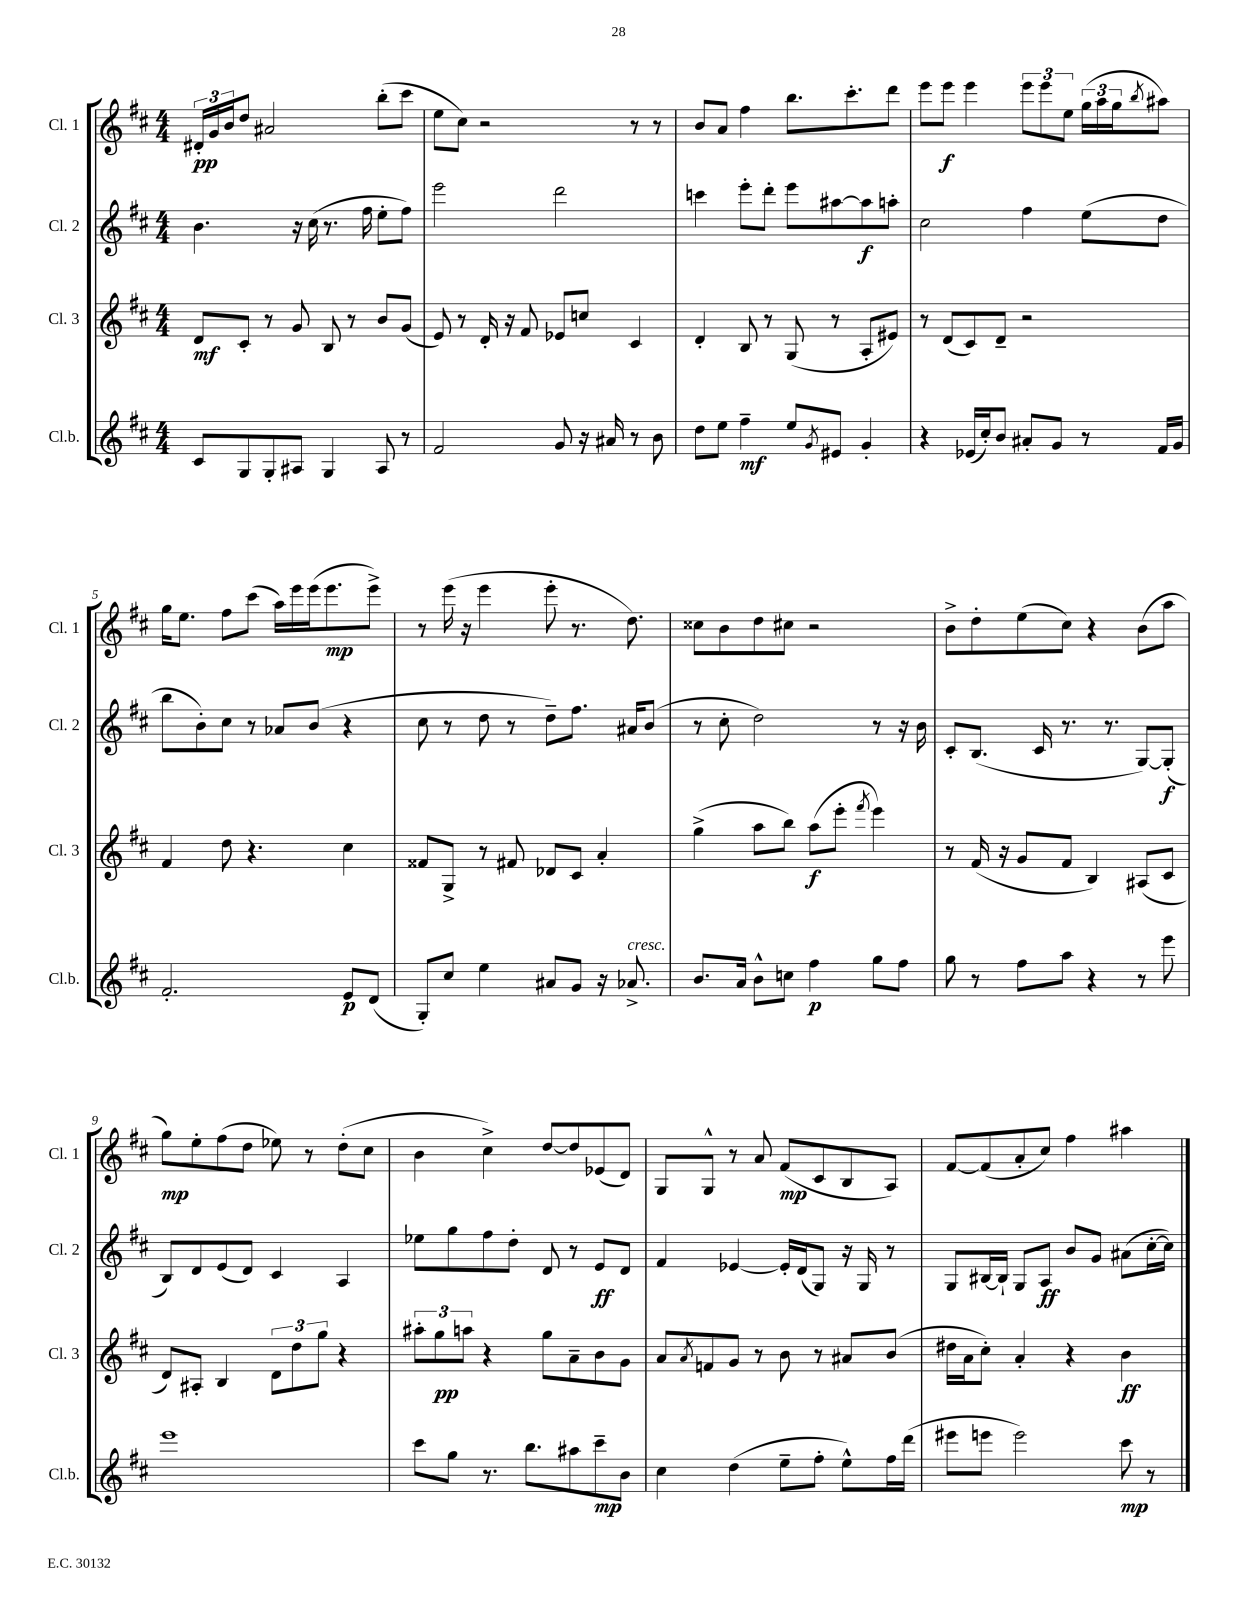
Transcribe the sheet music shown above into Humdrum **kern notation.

**kern	**kern	**kern	**kern
*staff4	*staff3	*staff2	*staff1
*clefG2	*clefG2	*clefG2	*clefG2
*k[f#c#]	*k[f#c#]	*k[f#c#]	*k[f#c#]
*M4/4	*M4/4	*M4/4	*M4/4
8c#/L	8d/L	4.b\	24d#'/LL
.	.	.	24g/
.	.	.	24b/J
8G/	8c#'/J	.	8dd/J
8G'/	8r	.	2a#/
8A#/J	8g/	16r	.
.	.	(16cc#\	.
4G/	8B/	8.r	.
.	8r	.	.
.	.	16ff#\	.
8A#/	8b/L	8ee'\L	(8bb'\L
8r	(8g/J	8ff#\J)	8ccc#\J
=	=	=	=
2f#/	8e/)	2eee\	8ee\L
.	8r	.	8cc#\J)
.	16d'/	.	2r
.	16r	.	.
.	8f#/	.	.
8g/	8e-/L	2ddd\	.
16r	8cc/J	.	.
16a#/	.	.	.
8r	4c#/	.	8r
8b\	.	.	8r
=	=	=	=
8dd\L	4d'/	4ccc\	8b/L
8ee\J	.	.	8a/J
4ff#~\	8B/	8eee'\L	4ff#\
.	8r	8ddd'\J	.
8ee/L	(8G/	8eee\L	8.bb\L
8qg/	.	.	.
8e#/J	8r	[8aa#\	.
.	.	.	8.ccc#'\
4g'/	8A'/L	8aa#\]	.
.	8e#/J)	8aa'\J	8ddd\J
=	=	=	=
4r	8r	2cc#\	8eee\L
.	(8d/L	.	8eee\J
(16e-/LL	8c#/)	.	4eee\
16cc#'/J)	.	.	.
8b/J	8d~/J	.	.
8a#'/L	2r	4ff#\	12eee\L
.	.	.	12eee\
8g/J	.	.	.
.	.	.	12ee\J
8r	.	(8ee\L	(24gg\LL
.	.	.	24aa\
.	.	.	24gg\J
.	.	.	8qbb/
16f#/LL	.	8dd\J	8aa#\J)
16g/JJ	.	.	.
=	=	=	=
2.f#'/	4f#/	8bb\L	16gg\LK
.	.	.	8.ee\J
.	.	8b'\)	.
.	8dd\	8cc#\J	8ff#\L
.	4.r	8r	(8ccc#\J
.	.	8a-/L	16aa\LL)
.	.	.	16eee\
.	.	(8b/J	(16eee\J
.	.	.	8.eee\
8e/L	4cc#\	4r	.
(8d/J	.	.	8eee^\J)
=	=	=	=
8G'/L)	8f##/L	8cc#\	8r
8cc#/J	8G^/J	8r	(16eee\
.	.	.	16r
4ee\	8r	8dd\	4eee\
.	8f#/	8r	.
8a#/L	8d-/L	8dd~\L)	8eee'\
8g/J	8c#/J	8.ff#\J	8.r
16r	4a'/	.	.
8.a-^/	.	16a#/LK	8.dd\)
.	.	(8b/J	.
=	=	=	=
8.b/L	(4gg^\	8r	8cc##\L
.	.	8cc#'\	8b\
16a/Jk	.	.	.
8b^^\L	8aa\L	2dd\)	8dd\
8cc\J	8bb\J)	.	8cc#\J
4ff#\	(8aa\L	.	2r
.	8eee'\J	.	.
.	8qfff#/	.	.
8gg\L	4eee\)	8r	.
8ff#\J	.	16r	.
.	.	16b\	.
=	=	=	=
8gg\	8r	8c#'/L	8b^\L
8r	(16f#/	(8.B/J	8dd'\
.	16r	.	.
8ff#\L	8g/L	.	(8ee\
.	.	16c#/	.
8aa\J	8f#/J	8.r	8cc#\J)
4r	4B/)	.	4r
.	.	8.r	.
8r	(8A#/L	[8G/L)	(8b\L
8eee\	8c#/J	(8G'/]J	8aa\J
=	=	=	=
1eee	8d/L)	8B/L)	8gg\L)
.	8A#'/J	8d/	8ee'\
.	4B/	(8e/	(8ff#\
.	.	8d/J)	8dd\J
.	12d\L	4c#/	8ee-\)
.	12dd\	.	.
.	.	.	8r
.	12gg\J	.	.
.	4r	4A/	(8dd'\L
.	.	.	8cc#\J
=	=	=	=
8ccc#\L	12aa#'\L	8ee-\L	4b\
.	12gg\	.	.
8gg\J	.	8gg\	.
.	12aa\J	.	.
8.r	4r	8ff#\	4cc#^\)
.	.	8dd'\J	.
8.bb\L	.	.	.
.	8gg\L	8d/	[8dd/L
8aa#\	8a~\	8r	8dd/]
8ccc#~\	8b\	8e/L	(8e-/
8b\J	8g\J	8d/J	8d/J)
=	=	=	=
4cc#\	8a/L	4f#/	8G/L
.	8qa/	.	.
.	8f/	.	8G^^/J
(4dd\	8g/J	[4e-/	8r
.	8r	.	8a/
8ee~\L	8b\	16e-'/]LL	(8f#/L
.	.	(16d/J	.
8ff#'\J	8r	8G/J)	8c#/
8ee^^\L)	8a#/L	16r	8B/
.	.	16G/	.
16ff#\L	(8b/J	8r	8A/J)
(16ddd\JJ	.	.	.
=	=	=	=
8eee#\L	16dd#\LL	8G/L	[8f#/L
.	16a\J	.	.
8eee\J	8cc#'\J)	[16B#/L	(8f#/]
.	.	16B#`/]JJ	.
2eee\)	4a'/	8G/L	8a'/
.	.	8A/J	8cc#/J)
.	4r	8b/L	4ff#\
.	.	8g/J	.
8ccc#\	4b\	(8a#\L	4aa#\
8r	.	[16cc#'\L	.
.	.	16cc#\]JJ)	.
==	==	==	==
*-	*-	*-	*-
